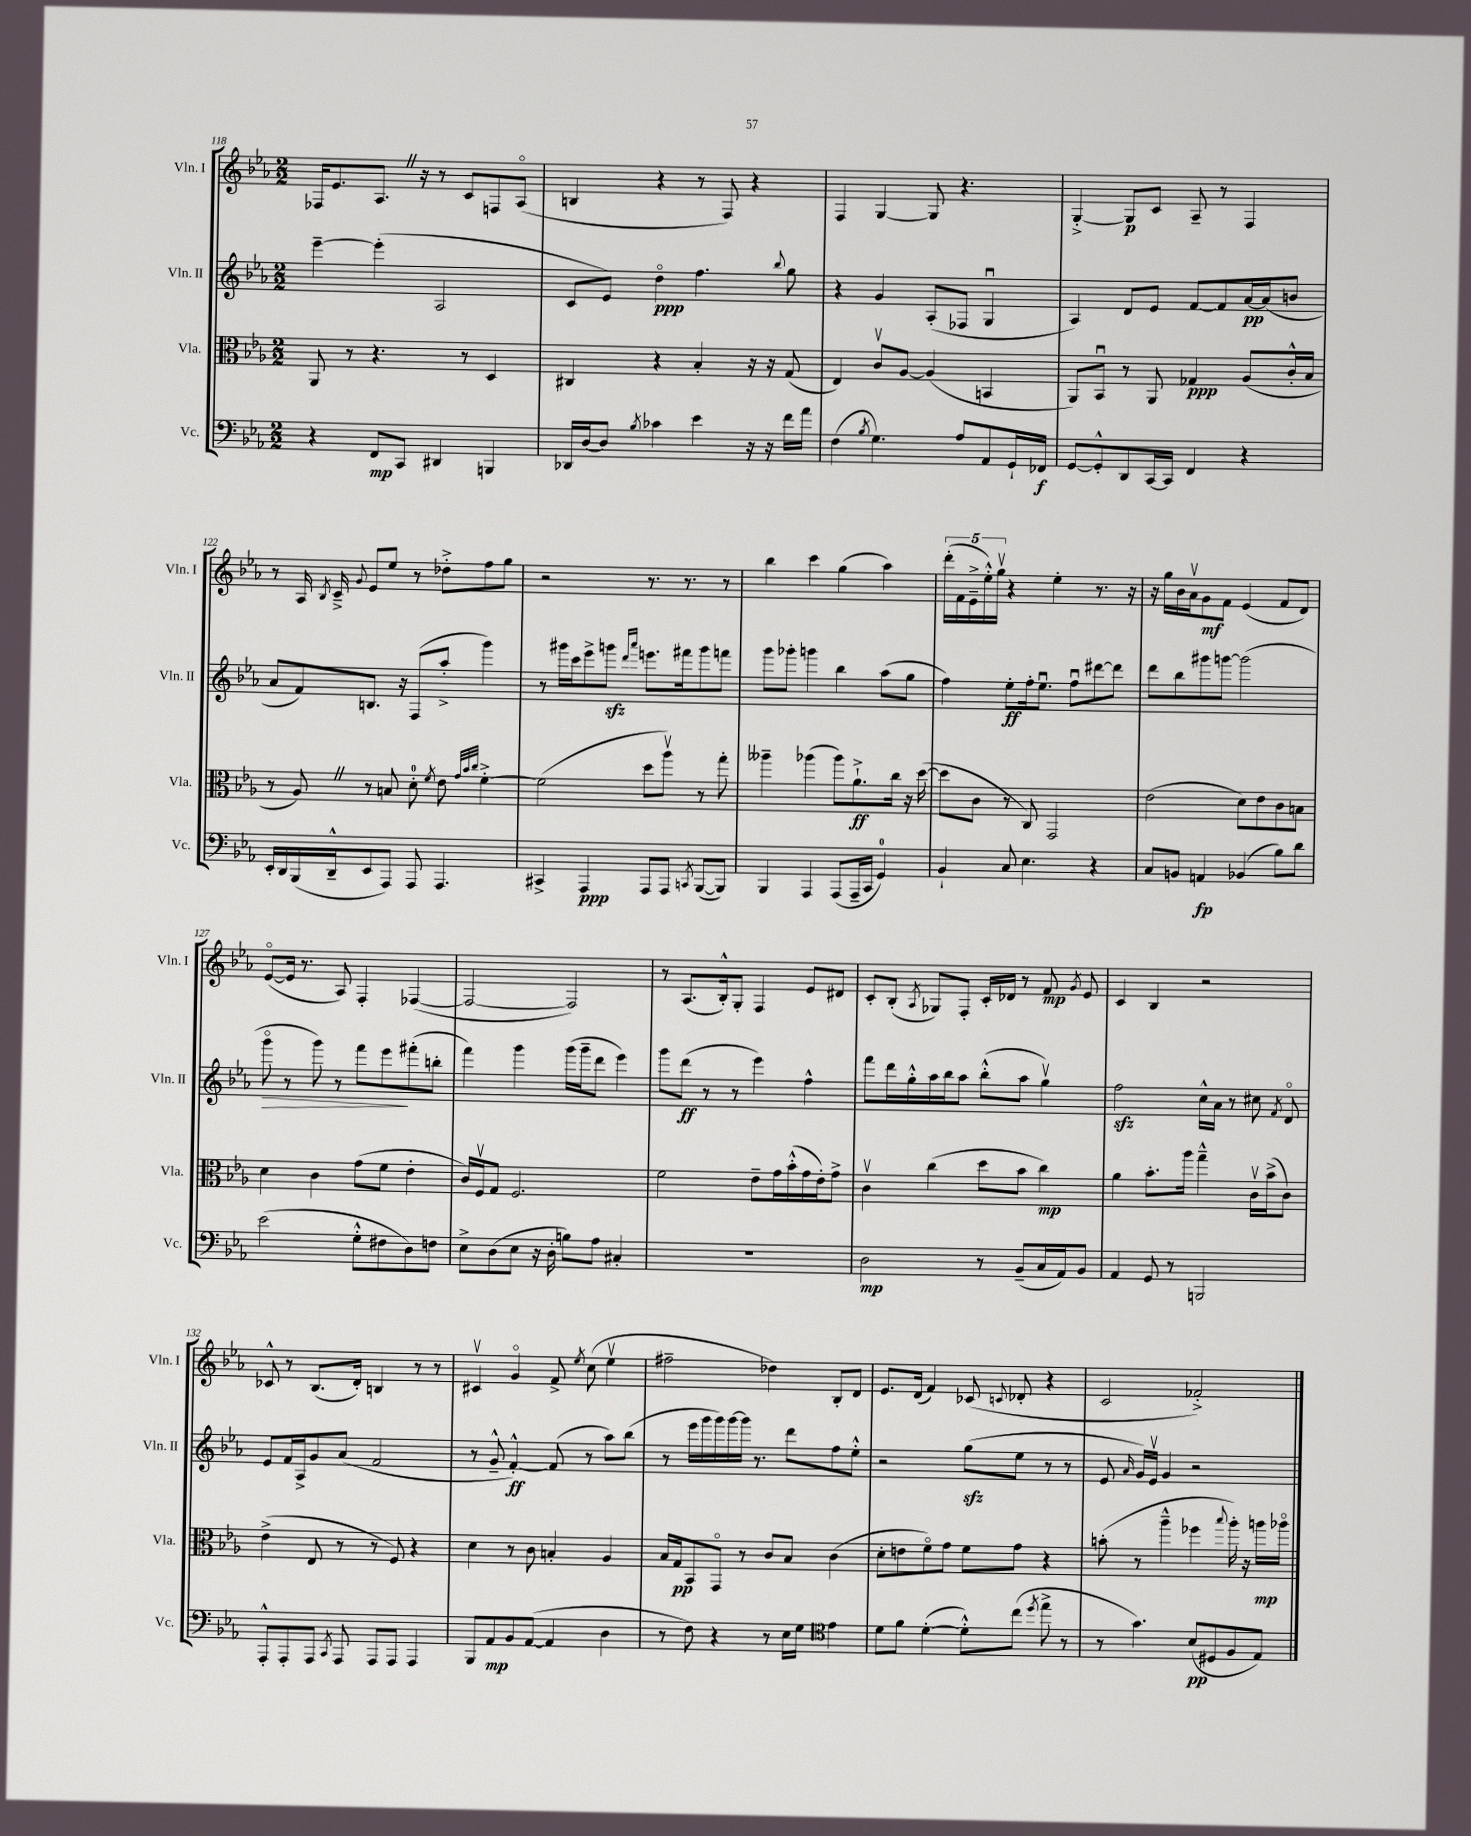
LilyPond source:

<<
\new StaffGroup <<
\new Staff = "s0" \with { instrumentName = "Vln. I" shortInstrumentName = "Vln. I" } {
    \clef treble \key ees \major \numericTimeSignature \time 2/2
    \autoBeamOff fes16[ ees'8. aes8.] \once \override BreathingSign.text = \markup { \musicglyph "scripts.caesura.straight" } \breathe r16 r8 c'8[ f8 aes8]\flageolet( |
    b4 r4 r8 f8) r4 |
    f4 g4~ g8 r4. |
    g4~-.-> g8[\p c'8] aes8-- r8 f4 |
    r8 aes16 \acciaccatura { bes8 } c'16---> \appoggiatura { g'8 } ees'8[ ees''8] r8 des''8[-.-> f''8 g''8] |
    r2 r8. r8. r8 |
    bes''4 c'''4 g''4( aes''4) |
    \tuplet 5/4 { d'''16[-.( f'16 ees'16---> ees''16-.-^) g''16]\upbow } r4 ees''4-. r8. r16 |
    r16 g''16[ bes'16 aes'16\upbow g'8\mf f'8] ees'4( f'8[ d'8]) |
    ees'8[~\flageolet( ees'16] r8. aes8) f4-. fes4~( |
    fes2~ fes2) |
    r8 aes8.[( bes16-.-^) g8]-. f4 ees'8[ dis'8] |
    c'8[-. bes8]-.( \acciaccatura { aes8 } ges8[) f8]-. c'16[-. des'16] r8 f'8\mp \acciaccatura { g'8 } ees'8 |
    c'4 bes4 r2 |
    ces'8-^ r8 bes8.[( d'16]-.) b4 r8 r8 |
    cis'4\upbow g'4\flageolet f'8-> \acciaccatura { ees''8 } c''8( ees''4\upbow |
    fis''2-- des''4) bes8[-. d'8] |
    ees'8.[ d'16]( f'4) ces'8( \appoggiatura { c'8 } des'8-. r4 |
    c'2 fes'2-.->) \bar "|." |
}
\new Staff = "s1" \with { instrumentName = "Vln. II" shortInstrumentName = "Vln. II" } {
    \clef treble \key ees \major \numericTimeSignature \time 2/2
    \autoBeamOff ees'''4~-- ees'''4-.( aes2 |
    c'8[ ees'8]) d''4\flageolet\ppp f''4. \appoggiatura { bes''8 } g''8 |
    r4 g'4 aes8[-.( fes8] g4\downbow |
    aes4) d'8[ ees'8] f'8[~ f'8 aes'16~\pp aes'16( b'8] |
    aes'8[ f'8) b8.] r16 f8[( aes''8]-.-> g'''4) |
    r8 gis'''16[ c'''16 ees'''8-> g'''8]\sfz \grace { d'''16[ aes'''16] } e'''8.[ fis'''16 g'''8 f'''8] |
    g'''8[ ges'''8]-. g'''4 bes''4 aes''8[( g''8] |
    f''4) ees''8[-.\ff f''16-. ees''8.]\downbow f''8[\downbow dis'''8~ dis'''8] |
    d'''8[ bes''8 gis'''8 g'''8]~ g'''2( |
    g'''8\flageolet\> r8 g'''8) r8 f'''8[ ees'''8\! fis'''8-.( b''8]-. |
    f'''4) g'''4 g'''16[( g'''16-- d'''8] ees'''4) |
    g'''8[ d'''8]\ff( r8 r8 ees'''4) f''4-^ |
    f'''8[ d'''16 g''16-.-^ aes''16 bes''16 aes''8] bes''8[-.-^( aes''8] g''4\upbow) |
    f''2\sfz c''16[-^ aes'16] r8 cis''8 \acciaccatura { f'8 } d'8\flageolet |
    ees'8[ f'16 aes16-> g'8 aes'8]( f'2 |
    r8 g'8---^ f'4~-.-^\ff) f'8( r8 aes''8[) bes''8]( |
    r8 ees'''16[ g'''16 g'''16) g'''16~ g'''16] r8. d'''8[ f''8 ees''8]-.-^ |
    r2 g''8[\sfz( ees''8] r8 r8 |
    ees'8 \grace { aes'16 } g'16[) ees'16]\upbow g'4 r2 \bar "|." |
}
\new Staff = "s2" \with { instrumentName = "Vla." shortInstrumentName = "Vla." } {
    \clef alto \key ees \major \numericTimeSignature \time 2/2
    \autoBeamOff aes,8 r8 r4. r8 d4 |
    cis4 r4 bes4-. r16 r16 g8( |
    ees4) c'8[\upbow aes8]~ aes4( b,4 |
    aes,8[) bes,8]\downbow r8 aes,8 ges4\ppp aes8[( c'16-.-^ bes16] |
    r8 aes8) \once \override BreathingSign.text = \markup { \musicglyph "scripts.caesura.straight" } \breathe r8 b8 d'8-0-. \acciaccatura { f'8 } ees'8 \grace { g'32[ bes'32 c''32] } f'4~-.-> |
    f'2( d''8[ aes''8]\upbow) r8 g''8-. |
    aeses''4-- aes''4( aes''8[) aes'8.-!->\ff c''16] r16 d''16~( |
    d''8[ c'8] r8 c8) g,2 |
    ees'2( d'8[) ees'8 c'8 b8] |
    d'4 c'4 g'8[( f'8] ees'4-. |
    c'16[) f16\upbow g8] f2. |
    f'2 ees'8[-- g'16 bes'16-.-^( g'16 ees'16-.) g'8]-> |
    c'4\upbow c''4( d''8[ bes'8] c''4\mp) |
    aes'4 bes'8.[-. aes''16] g''4---^ c'16[\upbow bes'16->( c'8]) |
    ees'4->( ees8 r8 r8 f8) r4 |
    d'4 r8 c'8 b4-. aes4 |
    bes16[ g16\pp bes,8 g,8]\flageolet r8 c'8[ bes8] c'4( |
    d'8[-. e'8 f'8\flageolet) g'8] f'8[ g'8] r4 |
    b'8-.( r8 aes''4---^ fes''4 \appoggiatura { bes''8 } aes''16-.) r16 a''16[\mp aes''16]\flageolet \bar "|." |
}
\new Staff = "s3" \with { instrumentName = "Vc." shortInstrumentName = "Vc." } {
    \clef bass \key ees \major \numericTimeSignature \time 2/2
    \autoBeamOff r4 f,8[\mp c,8] dis,4 b,,4 |
    des,16[ d16~ d8] \acciaccatura { bes8 } ces'4 ees'4 r16 r16 f'16[ aes'16] |
    f4( \acciaccatura { bes8 } g4.) aes8[ aes,8 g,16-! fes,16]\f |
    g,8[~ g,8-.-^ d,8 c,16~ c,16] f,4 r4 |
    ees,16[-. d,16 bes,,16( d,16---^ ees,8 aes,,8]) aes,,8 aes,,4. |
    cis,4-> aes,,4\ppp aes,,8[ aes,,8] \acciaccatura { c,8 } bes,,8[~( bes,,8]) |
    bes,,4 aes,,4 aes,,8[( aes,,16-- c,16] g,4-0) |
    bes,4-! c8 ees4. r4 |
    c8[ b,8] a,4\fp bes,4( bes8[) d'8] |
    ees'2( g8[-.-^ fis8 d8) f8] |
    ees8[-> d8( ees8] r16 d16-. b8[) aes8] cis4-. |
    R1 |
    d2\mp r8 bes,8[--( c16 aes,16) bes,8] |
    aes,4 g,8 r8 b,,2 |
    aes,,8[-.-^ aes,,8-. aes,,8] \acciaccatura { c,8 } aes,,8 aes,,8[ aes,,8] aes,,4 |
    bes,,8[ aes,8\mp bes,8 aes,8]~( aes,4 d4 |
    r8 f8) r4 r8 ees16[ g16] \clef tenor ees'4 |
    d'8[ f'8] d'4~-.( d'8[-.-^) c''8]( \acciaccatura { d''8 } ees''8-> r8 |
    r8 g'4.) bes8[\pp( dis8 f8 ees8]) \bar "|." |
}
>>
>>
\layout { \context { \Score currentBarNumber = #118 } }
